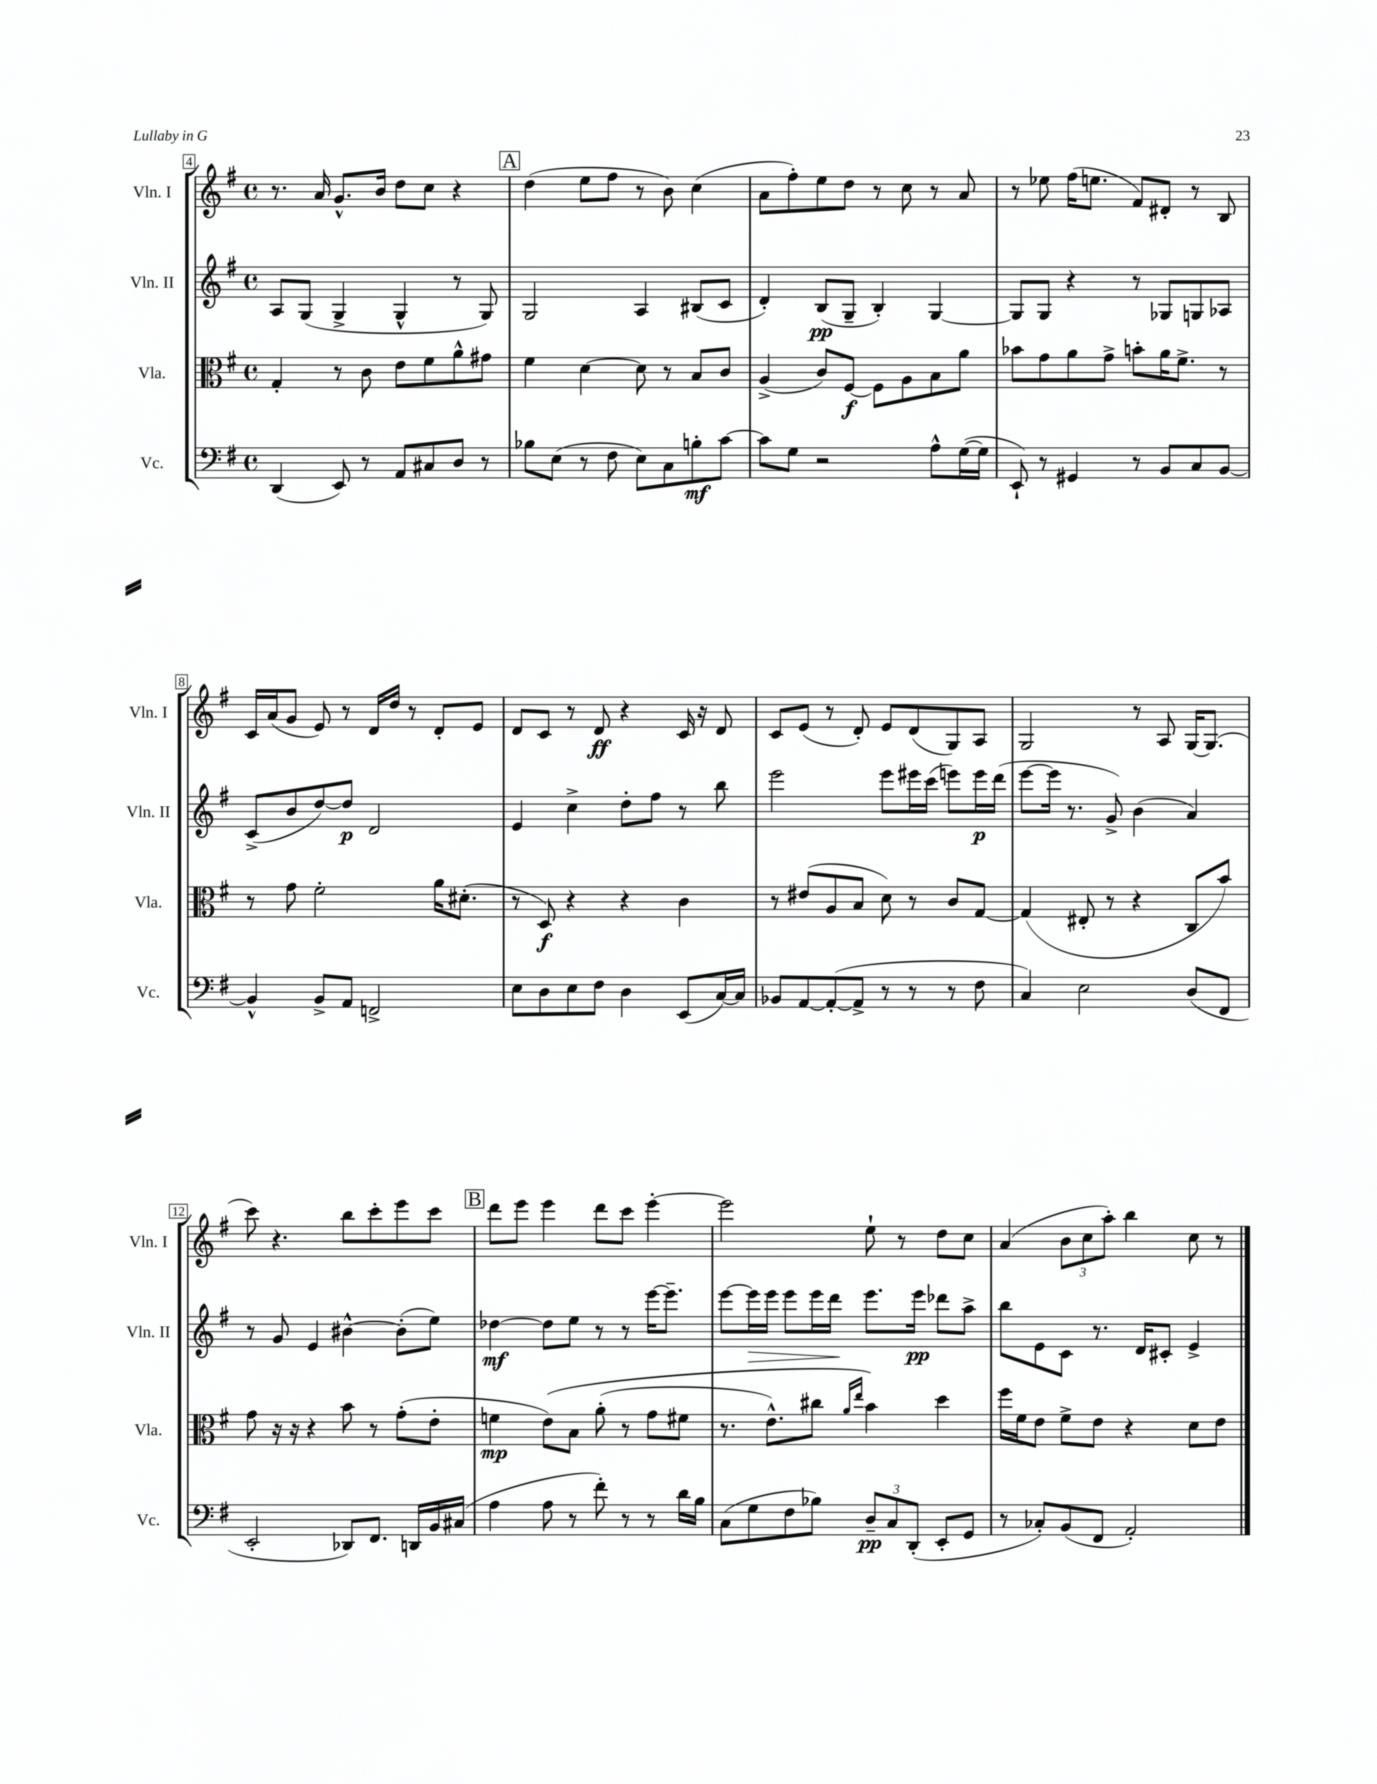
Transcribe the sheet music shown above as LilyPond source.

<<
\new StaffGroup <<
\new Staff = "s0" \with { instrumentName = "Vln. I" shortInstrumentName = "Vln. I" } {
    \clef treble \key g \major \defaultTimeSignature \time 4/4
    r8. a'16 g'8.-^ b'16 d''8 c''8 r4 |
    \mark \markup { \box "A" } d''4( e''8 fis''8 r8 b'8) c''4( |
    a'8 fis''8-.) e''8 d''8 r8 c''8 r8 a'8 |
    r8 ees''8 fis''16( e''8. fis'8) dis'8-. r8 b8 |
    c'16 a'16( g'8 e'8) r8 d'16 d''16 r8 d'8-. e'8 |
    d'8 c'8 r8 d'8\ff r4 c'16 r16 d'8 |
    c'8 e'8( r8 d'8-.) e'8 d'8( g8) a8 |
    g2 r8 a8 g16~ g8.( |
    c'''8) r4. b''8 c'''8-. e'''8 c'''8 |
    \mark \markup { \box "B" } d'''8 e'''8 e'''4 d'''8 c'''8 e'''4~-. |
    e'''2 e''8-! r8 d''8 c''8 |
    a'4( \tuplet 3/2 { b'8 c''8 a''8-.) } b''4 c''8 r8 \bar "|." |
}
\new Staff = "s1" \with { instrumentName = "Vln. II" shortInstrumentName = "Vln. II" } {
    \clef treble \key g \major \defaultTimeSignature \time 4/4
    a8 g8( g4-> g4-^ r8 g8) |
    \mark \markup { \box "A" } g2 a4 bis8( c'8 |
    d'4-.) b8\pp( g8-- b4-.) g4~ |
    g8 g8 r4 r8 ges8 g8 aes8 |
    c'8->( b'8 d''8~) d''8\p d'2 |
    e'4 c''4-> d''8-. fis''8 r8 b''8 |
    e'''2 e'''8 eis'''16 c'''16( e'''8) e'''16\p d'''16( |
    e'''8~ e'''16 r8. g'8->) b'4( a'4) |
    r8 g'8 e'4 bis'4~-^ bis'8-.( e''8) |
    \mark \markup { \box "B" } des''4~\mf des''8 e''8 r8 r8 e'''16~ e'''8.-- |
    e'''8~ e'''16\> e'''16 e'''8 e'''16 d'''16\! e'''8. e'''16\pp des'''8 a''8-> |
    b''8 e'8 c'8 r8. d'16 cis'8-. e'4-> \bar "|." |
}
\new Staff = "s2" \with { instrumentName = "Vla." shortInstrumentName = "Vla." } {
    \clef alto \key g \major \defaultTimeSignature \time 4/4
    g4-. r8 c'8 e'8 fis'8 a'8-^ gis'8 |
    \mark \markup { \box "A" } fis'4 d'4~ d'8 r8 b8 c'8 |
    a4->( c'8) fis8~\f fis8 a8 b8 a'8 |
    bes'8 g'8 a'8 g'8-> b'8-. a'16 fis'8.-> r8 |
    r8 g'8 fis'2-. a'16 dis'8.-.( |
    r8 d8\f) r4 r4 c'4 |
    r8 eis'8( a8 b8 d'8) r8 c'8 g8~ |
    g4( eis8-. r8 r4 c8 b'8) |
    g'8 r16 r16 r4 b'8 r8 g'8-.( e'8-. |
    \mark \markup { \box "B" } f'4\mp e'8)\( b8 a'8-.( r8 g'8 fis'8 |
    r8. e'8.-^) cis''8 \grace { a'16 e''16 } b'4\) d''4 |
    fis''16 fis'16 e'8 fis'8-> e'8 r4 d'8 e'8 \bar "|." |
}
\new Staff = "s3" \with { instrumentName = "Vc." shortInstrumentName = "Vc." } {
    \clef bass \key g \major \defaultTimeSignature \time 4/4
    d,4( e,8) r8 a,8 cis8 d8 r8 |
    \mark \markup { \box "A" } bes8 e8( r8 fis8 e8) c8 b8-.\mf c'8~ |
    c'8 g8 r2 a8-^ g16~( g16 |
    e,8-!) r8 gis,4 r8 b,8 c8 b,8~ |
    b,4-^ b,8-> a,8 f,2-> |
    e8 d8 e8 fis8 d4 e,8( c16~) c16 |
    bes,8 a,8~ a,8~-.( a,8-> r8 r8 r8 fis8 |
    c4) e2 d8( fis,8 |
    e,2-. des,8) fis,8. d,16 b,16 cis16( |
    \mark \markup { \box "B" } a4 a8 r8 fis'8-.) r8 r8 d'16 b16 |
    c8( g8 fis8 bes8) \tuplet 3/2 { d8--\pp c8 d,8-.( } e,8-. g,8 |
    r8 ces8-.) b,8( fis,8 a,2-.) \bar "|." |
}
>>
>>
\layout { \context { \Score currentBarNumber = #4 \override BarNumber.stencil = #(make-stencil-boxer 0.1 0.3 ly:text-interface::print) } }
